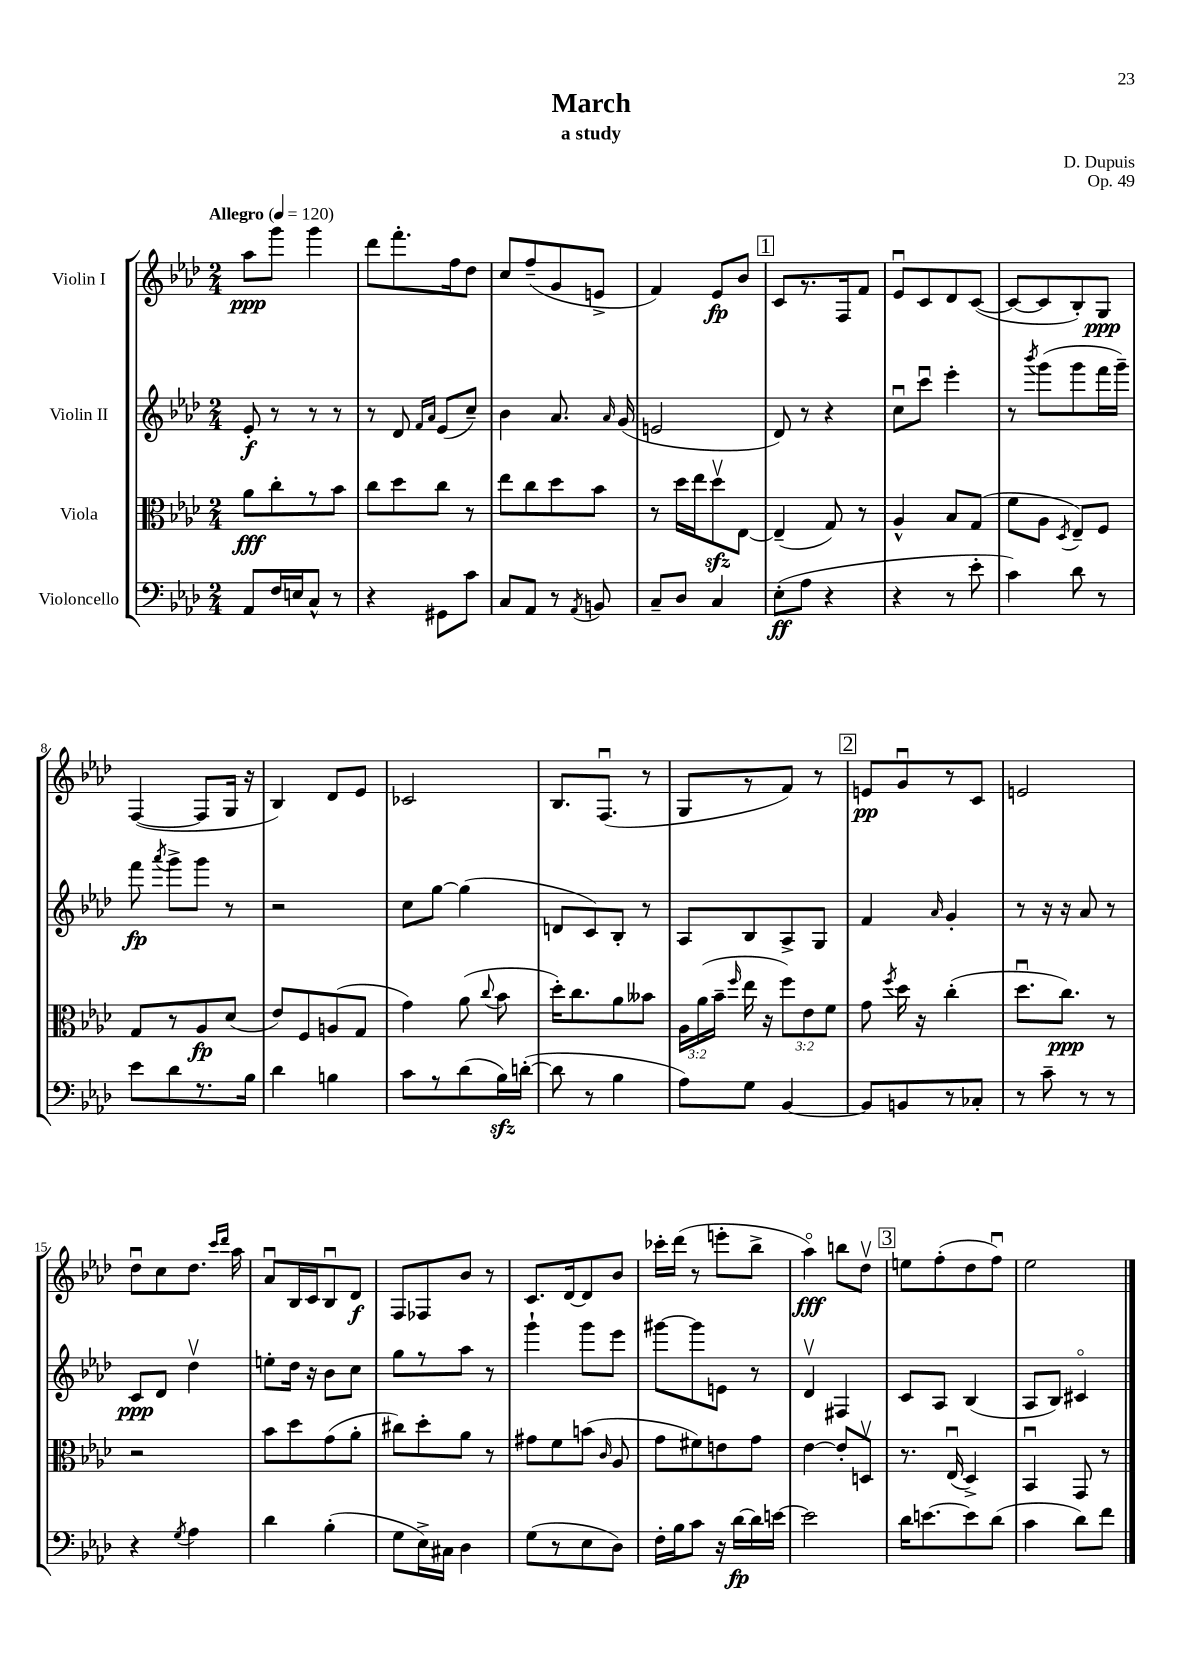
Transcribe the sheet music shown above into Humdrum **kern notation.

**kern	**dynam	**kern	**dynam	**kern	**dynam	**kern	**dynam
*part4	*part4	*part3	*part3	*part2	*part2	*part1	*part1
*staff4	*staff4	*staff3	*staff3	*staff2	*staff2	*staff1	*staff1
*I"Violoncello	*	*I"Viola	*	*I"Violin II	*	*I"Violin I	*
*clefF4	*	*clefC3	*	*clefG2	*	*clefG2	*
*k[b-e-a-d-]	*	*k[b-e-a-d-]	*	*k[b-e-a-d-]	*	*k[b-e-a-d-]	*
*M2/4	*	*M2/4	*	*M2/4	*	*M2/4	*
*MM120	*	*MM120	*	*MM120	*	*MM120	*
=1	=1	=1	=1	=1	=1	=1	=1
!	!	!	!	!	!	!LO:TX:a:B:t=Allegro	!
8AA-/L	.	8a-\L	fff	8e-'/	f	8aa-\L	ppp
16F/L	.	8cc'\	.	8r	.	8ggg\J	.
16En/J	.	.	.	.	.	.	.
8C^^/J	.	8r	.	8r	.	4ggg\	.
8r	.	8b-\J	.	8r	.	.	.
=2	=2	=2	=2	=2	=2	=2	=2
4r	.	8cc\L	.	8r	.	8ddd-\L	.
.	.	8dd-\	.	8d-/	.	8.fff'\	.
.	.	.	.	16qqf/LL	.	.	.
.	.	.	.	16qqa-/JJ	.	.	.
8GG#X\L	.	8cc\J	.	(8e-/L	.	.	.
.	.	.	.	.	.	16ff\k	.
8c\J	.	8r	.	8cc~/J)	.	8dd-\J	.
=3	=3	=3	=3	=3	=3	=3	=3
8C/L	.	8ee-\L	.	4b-\	.	8cc/L	.
8AA-/J	.	8cc\	.	.	.	(8ff~/	.
8r	.	8dd-\	.	8.a-/	.	8g/	.
8qAA-/	.	.	.	.	.	.	.
8BBn/	.	8b-\J	.	.	.	8en^/J	.
.	.	.	.	16qqa-/	.	.	.
.	.	.	.	(16g/	.	.	.
=4	=4	=4	=4	=4	=4	=4	=4
8C~/L	.	8r	.	2en/	.	4f/)	.
8D-/J	.	16dd-\LL	.	.	.	.	.
.	.	16ee-\J	.	.	.	.	.
4C/	.	8dd-zzv\	.	.	.	8e-/L	fp
.	.	[8E-\J	.	.	.	8b-/J	.
!!LO:REH:place=s1:t=1
=5	=5	=5	=5	=5	=5	=5	=5
(8E-'\L	ff	(4E-~/]	.	8d-/)	.	8c/L	.
8A-\J	.	.	.	8r	.	8.r	.
4r	.	8G/)	.	4r	.	.	.
.	.	.	.	.	.	16F/k	.
.	.	8r	.	.	.	8f/J	.
=6	=6	=6	=6	=6	=6	=6	=6
4r	.	4A-^^/	.	8ccu\L	.	8e-u/L	.
.	.	.	.	8cccu\J	.	8c/	.
8r	.	8B-/L	.	4eee-'\	.	8d-/	.
8e-'\	.	(8G/J	.	.	.	([8c/J	.
=7	=7	=7	=7	=7	=7	=7	=7
4c\)	.	8f\L	.	8r	.	8c/L_	.
.	.	.	.	8qbbb-/	.	.	.
.	.	8A-\J	.	(8ggg\L	.	8c/]	.
.	.	8qD-/	.	.	.	.	.
8d-\	.	8E-~/L)	.	8ggg\	.	8B-'/)	.
8r	.	8F/J	.	16fff\L	.	8G/J	ppp
.	.	.	.	16ggg~\JJ)	.	.	.
!!LO:LB:g=z
=8	=8	=8	=8	=8	=8	=8	=8
8e-\L	.	8G/L	.	8fff\	fp	([4F/	.
.	.	.	.	8qaaa-/	.	.	.
8d-\	.	8r	.	8ggg^\L	.	.	.
8.r	.	8A-/	fp	8ggg\J	.	8F/L]	.
.	.	(8d-/J	.	8r	.	16G/Jk	.
16B-\Jk	.	.	.	.	.	16r	.
=9	=9	=9	=9	=9	=9	=9	=9
4d-\	.	8e-/L)	.	2r	.	4B-/)	.
.	.	8F/	.	.	.	.	.
4Bn\	.	(8An/	.	.	.	8d-/L	.
.	.	8G/J	.	.	.	8e-/J	.
=10	=10	=10	=10	=10	=10	=10	=10
8c\L	.	4g\)	.	8cc\L	.	2c-X/	.
8r	.	.	.	[8gg\J	.	.	.
(8d-\	.	(8a-\	.	(4gg\]	.	.	.
.	.	8qqcc/	.	.	.	.	.
16B-zz\L)	.	8b-\	.	.	.	.	.
([16dn'\JJ	.	.	.	.	.	.	.
=11	=11	=11	=11	=11	=11	=11	=11
8d\]	.	16dd-'\KL)	.	8dn/L	.	8.B-/L	.
.	.	8.cc\	.	.	.	.	.
8r	.	.	.	8c/)	.	.	.
.	.	.	.	.	.	(8.Fu/J	.
4B-\	.	8a-\	.	8B-'/J	.	.	.
.	.	8b--X\J	.	8r	.	8r	.
=12	=12	=12	=12	=12	=12	=12	=12
8A-\L)	.	24A-\LL	.	8A-/L	.	8G/L	.
.	.	(24a-\	.	.	.	.	.
.	.	24b-~\JJ	.	.	.	.	.
.	.	16qqff/	.	.	.	.	.
8G\J	.	16ee-\	.	8B-/	.	8r	.
.	.	16r	.	.	.	.	.
[4BB-/	.	12ff\L)	.	8A-^/	.	8f/J)	.
.	.	12e-\	.	.	.	.	.
.	.	.	.	8G/J	.	8r	.
.	.	12f\J	.	.	.	.	.
!!LO:REH:place=s1:t=2
=13	=13	=13	=13	=13	=13	=13	=13
8BB-/L]	.	8g\	.	4f/	.	8en/L	pp
.	.	8qff/	.	.	.	.	.
8BBn/	.	16dd-\	.	.	.	8gu/	.
.	.	16r	.	.	.	.	.
.	.	.	.	16qqa-/	.	.	.
8r	.	(4cc'\	.	4g'/	.	8r	.
8C-X'/J	.	.	.	.	.	8c/J	.
=14	=14	=14	=14	=14	=14	=14	=14
8r	.	8.dd-u\L	.	8r	.	2en/	.
8c~\	.	.	.	16r	.	.	.
.	.	8.cc\J)	ppp	16r	.	.	.
8r	.	.	.	8a-/	.	.	.
8r	.	8r	.	8r	.	.	.
!!LO:LB:g=z
=15	=15	=15	=15	=15	=15	=15	=15
4r	.	2r	.	8c/L	ppp	8dd-u\L	.
.	.	.	.	8d-/J	.	8cc\	.
8qG/	.	.	.	.	.	.	.
4A-\	.	.	.	4dd-v\	.	8.dd-\J	.
.	.	.	.	.	.	16qqccc/LL	.
.	.	.	.	.	.	16qqddd-/JJ	.
.	.	.	.	.	.	16aa-\	.
=16	=16	=16	=16	=16	=16	=16	=16
4d-\	.	8b-\L	.	8een'\L	.	8a-u/L	.
.	.	8dd-\	.	16dd-\Jk	.	16B-/L	.
.	.	.	.	16r	.	16c/J	.
(4B-'\	.	(8g\	.	8b-\L	.	8B-u/	.
.	.	8a-'\J	.	8cc\J	.	8d-/J	f
=17	=17	=17	=17	=17	=17	=17	=17
8G\L	.	8cc#X\L)	.	8gg\L	.	8F/L	.
16E-^\L)	.	8dd-'\	.	8r	.	8F-X/	.
16C#X\JJ	.	.	.	.	.	.	.
4D-\	.	8a-\J	.	8aa-\J	.	8b-/J	.
.	.	8r	.	8r	.	8r	.
=18	=18	=18	=18	=18	=18	=18	=18
(8G\L	.	8g#X\L	.	4ggg`\	.	8.c/L	.
8r	.	8f\	.	.	.	.	.
.	.	.	.	.	.	[16d-/k	.
8E-\	.	(8bn\J	.	8ggg\L	.	8d-/]	.
.	.	16qqc/	.	.	.	.	.
8D-\J)	.	8A-/	.	8eee-\J	.	8b-/J	.
=19	=19	=19	=19	=19	=19	=19	=19
16F'\LL	.	8g\L	.	[8ggg#X\L	.	16ccc-X'\LL	.
16B-\J	.	.	.	.	.	(16ddd-\JJ	.
8c\J	.	8f#X\)	.	8ggg#\]	.	8r	.
16r	.	8en\	.	8en\J	.	8eeen'\L	.
[16d-\LL	fp	.	.	.	.	.	.
16d-\]	.	8g\J	.	8r	.	8bb-^\J	.
[16en\JJ	.	.	.	.	.	.	.
=20	=20	=20	=20	=20	=20	=20	=20
2e\]	.	[4e-\	.	4d-v/	.	4aa-\)	fff
.	.	8e-'/L]	.	4F#X/	.	8bbn\L	.
.	.	8Dnv/J	.	.	.	8dd-v\J	.
!!LO:REH:place=s1:t=3
=21	=21	=21	=21	=21	=21	=21	=21
16d-\KL	.	8.r	.	8c/L	.	8een\L	.
[8.en\	.	.	.	.	.	.	.
.	.	.	.	8A-/J	.	(8ff'\	.
.	.	(16E-u/	.	.	.	.	.
8e\]	.	4D-^/)	.	(4B-/	.	8dd-\	.
(8d-\J	.	.	.	.	.	8ffu\J)	.
=22	=22	=22	=22	=22	=22	=22	=22
4c\	.	4BB-u/	.	8A-/L	.	2ee-\	.
.	.	.	.	8B-/J)	.	.	.
8d-\L)	.	8GG/	.	4c#X/	.	.	.
8f\J	.	8r	.	.	.	.	.
==	==	==	==	==	==	==	==
*-	*-	*-	*-	*-	*-	*-	*-
